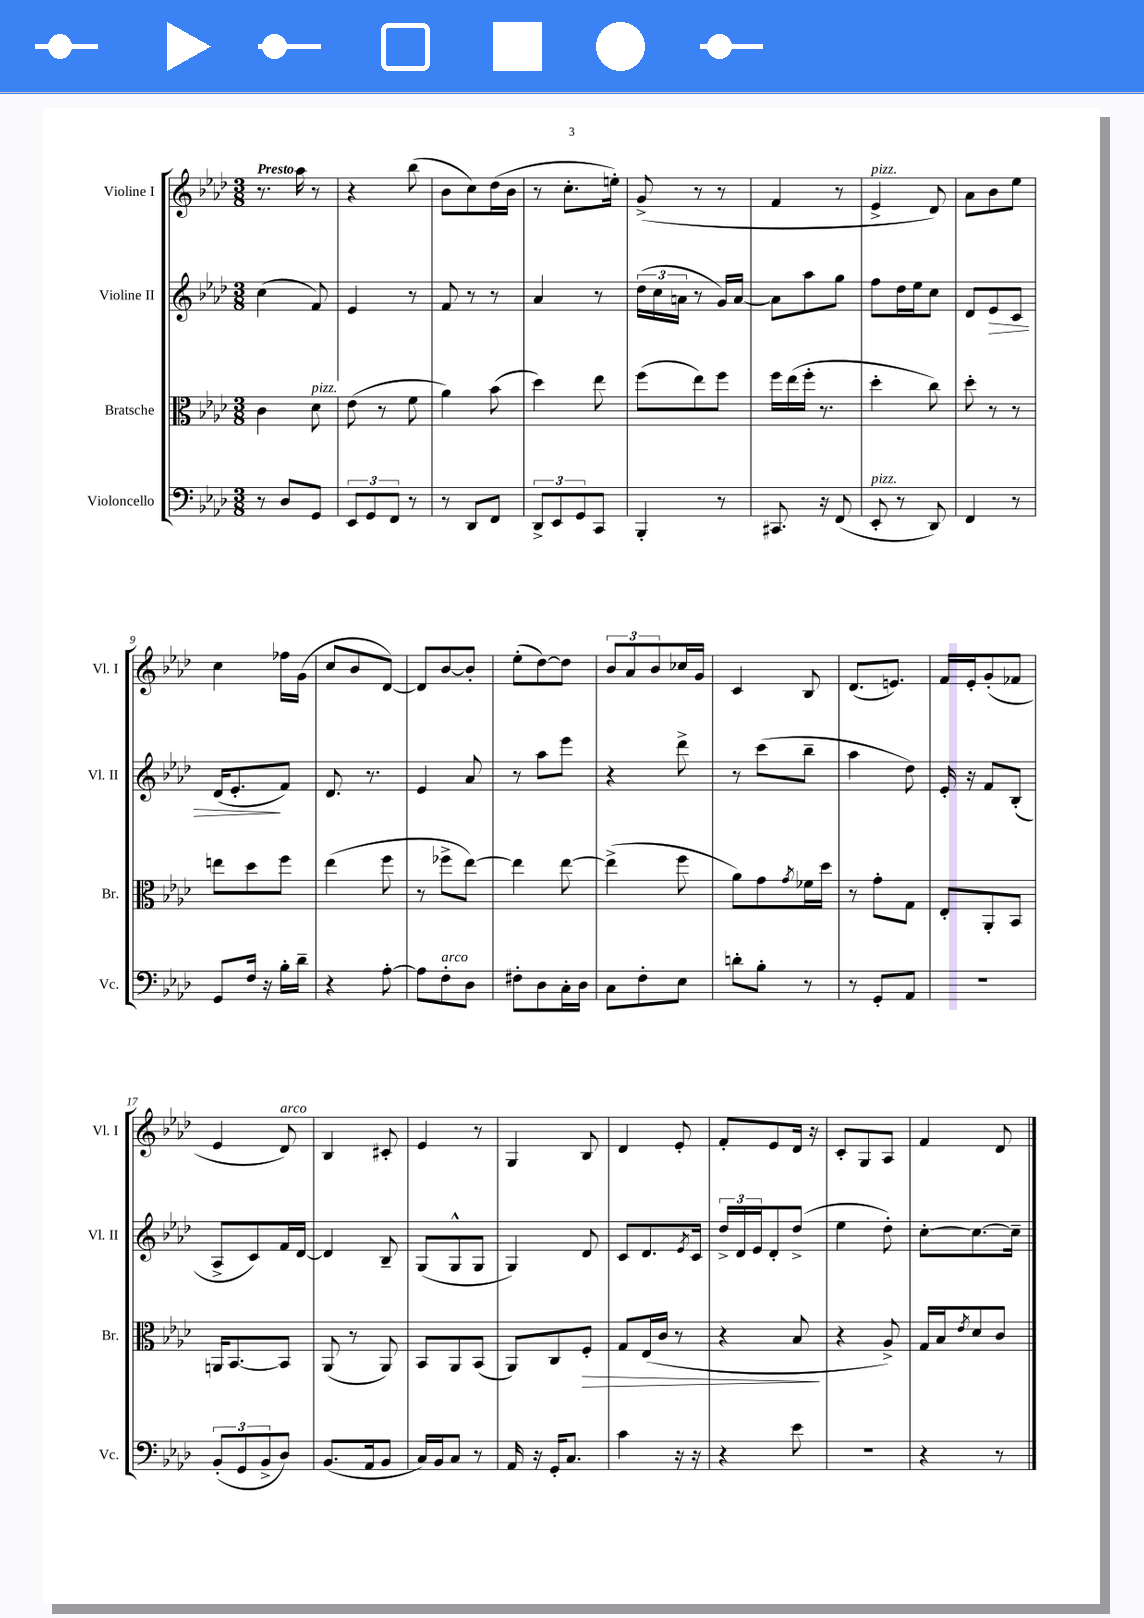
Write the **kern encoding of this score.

**kern	**kern	**kern	**kern
*staff4	*staff3	*staff2	*staff1
*clefF4	*clefC3	*clefG2	*clefG2
*k[b-e-a-d-]	*k[b-e-a-d-]	*k[b-e-a-d-]	*k[b-e-a-d-]
*M3/8	*M3/8	*M3/8	*M3/8
8r	4c	(4cc	8.r
8D-	.	.	.
.	.	.	16aa-
8GG	8d-	8f)	8r
=	=	=	=
12EE-	(8e-	4e-	4r
12GG	.	.	.
.	8r	.	.
12FF	.	.	.
8r	8f	8r	(8bb-
=	=	=	=
8r	4a-)	8f	8b-
8DD-	.	8r	8cc)
8FF	(8b-	8r	(16dd-
.	.	.	16b-
=	=	=	=
12DD-^	4dd-)	4a-	8r
12EE-	.	.	.
.	.	.	8.cc'
12GG	.	.	.
8CC	8ee-	8r	.
.	.	.	16ee')
=	=	=	=
4BBB-'	(8ff	(24dd-	(8g^
.	.	24cc	.
.	.	24a	.
.	8ee-)	8r	8r
8r	8ff	16g)	8r
.	.	[16a	.
=	=	=	=
8.CC#	16ff	8a]	4f
.	(16ee-	.	.
.	16ff'	8aa-	.
16r	8.r	.	.
(8FF	.	8gg	8r
=	=	=	=
8EE-'	4dd-'	8ff	4e-^
8r	.	16dd-	.
.	.	16ee-	.
8DD-)	8cc)	8cc	8d-)
=	=	=	=
4FF	8dd-'	8d-	8a-
.	8r	8e-	8b-
8r	8r	8c	8ee-
=	=	=	=
8GG	8ee	(16d-	4cc
.	.	8.e-'	.
16F	8dd-	.	.
16r	.	.	.
16B-'	8ff	8f)	16ff-
16d-~	.	.	(16g
=	=	=	=
4r	(4ee-	8.d-	8cc
.	.	.	8b-
.	.	8.r	.
[8A-'	8ff	.	[8d-)
=	=	=	=
8A-]	8r	4e-	8d-]
8F'	8ff-^	.	[8b-
8D-	[8ee-)	8a-	8b-']
=	=	=	=
8F#'	4ee-]	8r	(8ee-'
8D-	.	8aa-	[8dd-)
16C'	[8ee-	8eee-	8dd-]
16D-	.	.	.
=	=	=	=
8C	(4ee-^]	4r	12b-
.	.	.	12a-
8F'	.	.	.
.	.	.	12b-
8E-	8ff	8ddd-^	16cc-
.	.	.	16g
=	=	=	=
8d'	8a-)	8r	4c
8B-'	8g	(8ccc	.
.	8qg	.	.
8r	16f-	8bb-~	8B-
.	16dd-	.	.
=	=	=	=
8r	8r	4aa-	(8.d-
8GG'	8g'	.	.
.	.	.	8.e)
8AA-	8G	8dd-)	.
=	=	=	=
4.r	8E-'	16e-'	16f
.	.	16r	16e-'
.	8AA-'	8f	(8g'
.	8BB-	(8B-'	8f-
=	=	=	=
(12BB-'	16AA	8A-^	4e-
.	[8.BB-	.	.
12GG	.	.	.
.	.	8c)	.
12BB-^	.	.	.
8D-)	8BB-]	16f	8d-)
.	.	[16d-	.
=	=	=	=
(8.BB-	(8AA-	4d-]	4B-
.	8r	.	.
16AA-	.	.	.
8BB-	8AA-)	8B-~	8c#'
=	=	=	=
16C)	8BB-	(8G	4e-
16BB-	.	.	.
8C	8AA-	8G^^	.
8r	(8BB-	8G	8r
=	=	=	=
16AA-	8AA-)	4G)	4G
16r	.	.	.
16GG'	8C	.	.
8.C	.	.	.
.	8F'	8d-	8B-
=	=	=	=
4c	8G	8c	4d-
.	(16E-	8.d-	.
.	16c	.	.
16r	8r	.	8e-'
.	.	8qe-	.
16r	.	16c	.
=	=	=	=
4r	4r	24dd-^	8f'
.	.	24d-	.
.	.	24e-	.
.	.	8d-'	8e-
8e-	8B-	(8dd-^	16d-
.	.	.	16r
=	=	=	=
4.r	4r	4ee-	8c'
.	.	.	8G
.	8A-^)	8dd-')	8A-
=	=	=	=
4r	16G	[8cc'	4f
.	16B-	.	.
.	8qe-	.	.
.	8d-	8.cc_	.
8r	8c	.	8d-
.	.	16cc~]	.
==	==	==	==
*-	*-	*-	*-
